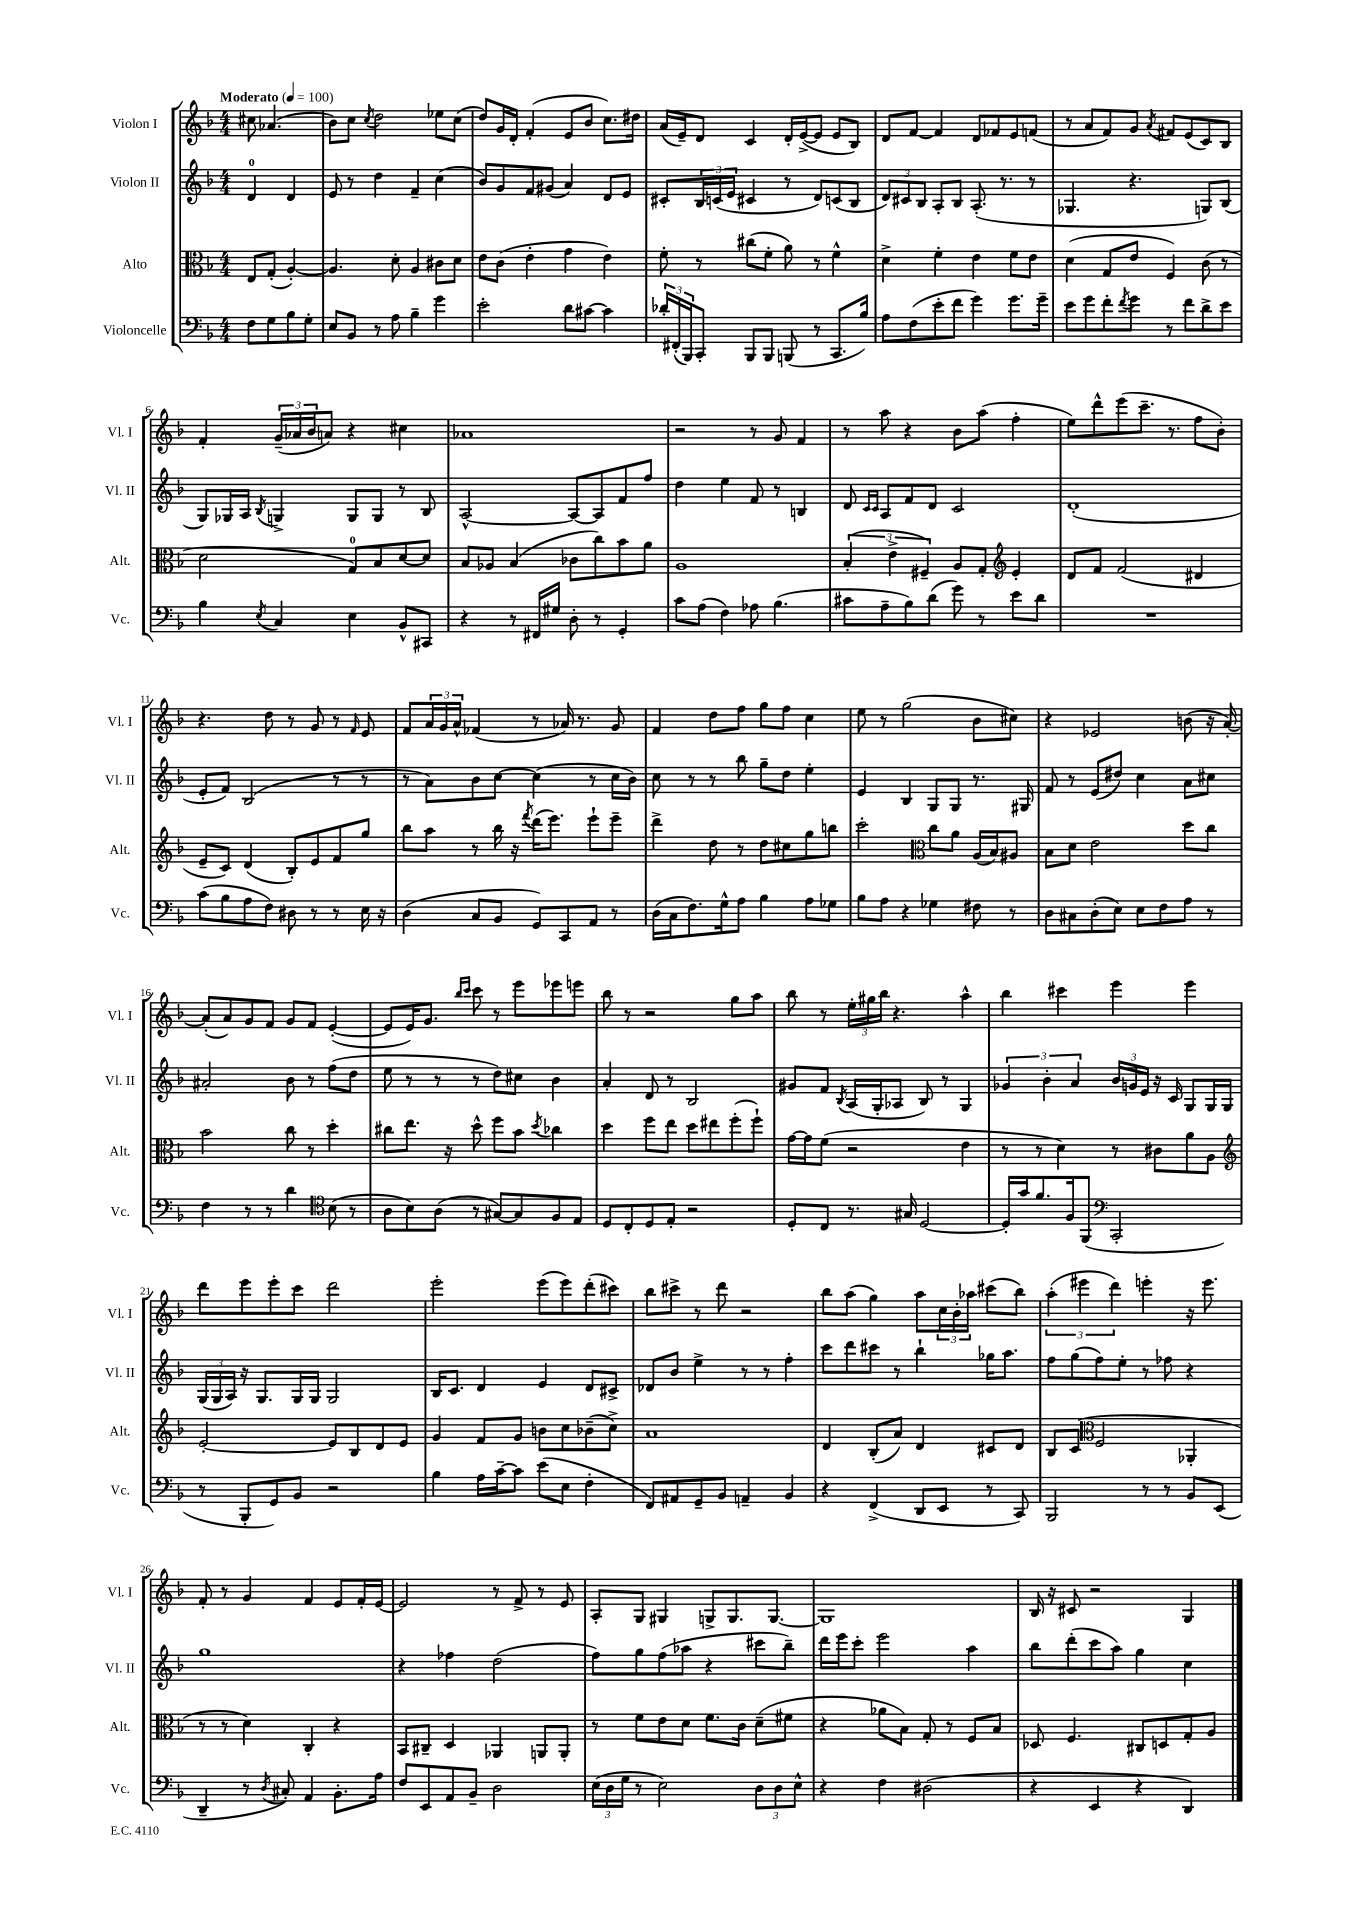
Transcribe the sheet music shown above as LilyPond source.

<<
\new StaffGroup <<
\new Staff = "s0" \with { instrumentName = "Violon I" shortInstrumentName = "Vl. I" } {
    \clef treble \key f \major \numericTimeSignature \time 4/4 \partial 2 \tempo "Moderato" 4 = 100
    cis''8 aes'4.( |
    bes'8) c''8 \acciaccatura { c''8 } d''2 ees''8 c''8( |
    d''8) g'16 d'16-. f'4-.( e'8 bes'8 c''8.) dis''16 |
    a'16( e'16--) d'8 c'4 d'16-. e'16~->( e'8 e'8 bes8) |
    d'8 f'8~ f'4 d'8 fes'8 e'8 f'8( |
    r8 a'8 f'8) g'8 \acciaccatura { a'8 } fis'8 e'8( c'8) bes8 |
    f'4-. \tuplet 3/2 { g'16--( aes'16 bes'16 } a'8) r4 cis''4 |
    aes'1 |
    r2 r8 g'8 f'4 |
    r8 a''8 r4 bes'8 a''8( f''4-. |
    e''8) d'''8-^ e'''8( c'''8.-- r8. f''8 bes'8-.) |
    r4. d''8 r8 g'8 r8 \grace { f'16 } e'8 |
    f'8 \tuplet 3/2 { a'16 g'16 a'16-^ } fes'4( r8 aes'16) r8. g'8 |
    f'4 d''8 f''8 g''8 f''8 c''4 |
    e''8 r8 g''2( bes'8 cis''8) |
    r4 ees'2 b'8( r16 a'16~-.) |
    a'8-.( a'8) g'8 f'8 g'8 f'8 e'4~-.( |
    e'8 e'16) g'8. \grace { bes''16 c'''16 } c'''8 r8 e'''8 ees'''8 e'''8 |
    bes''8 r8 r2 g''8 a''8 |
    bes''8 r8 \tuplet 3/2 { e''16-. gis''16 bes''16 } r4. a''4-^ |
    bes''4 cis'''4 e'''4 e'''4 |
    d'''8 e'''8 e'''8-. c'''8 d'''2 |
    e'''2-. e'''8( e'''8) d'''8-.( cis'''8) |
    bes''8 cis'''8-> r8 d'''8 r2 |
    bes''8 a''8( g''4) a''8 \tuplet 3/2 { c''16 bes'16-. aes''16 } cis'''8( bes''8) |
    \tuplet 3/2 { a''4-.( eis'''4 d'''4) } e'''4-. r16 e'''8. |
    f'8-. r8 g'4 f'4 e'8 f'16-. e'16~ |
    e'2 r8 f'8-> r8 e'8 |
    a8-. g8 gis4 g8-> g8. g8.~ |
    g1 |
    bes16 r16 cis'8 r2 g4 \bar "|." |
}
\new Staff = "s1" \with { instrumentName = "Violon II" shortInstrumentName = "Vl. II" } {
    \clef treble \key f \major \numericTimeSignature \time 4/4 \partial 2
    d'4-0 d'4 |
    e'8 r8 d''4 f'4-- c''4( |
    bes'8) g'8 f'8 gis'8( a'4) d'8 e'8 |
    cis'8-. \tuplet 3/2 { bes16 c'16( e'16 } cis'4 r8 d'8) c'8( bes8 |
    \tuplet 3/2 { d'8) cis'8 bes8 } a8-. bes8 a8.-.( r8. r8 |
    ges4. r4. g8) bes8( |
    g8) ges16 a16 \acciaccatura { bes8 } g4-> g8 g8 r8 bes8 |
    a2~-^ a8~ a8 f'8 f''8 |
    d''4 e''4 f'8 r8 b4 |
    d'8 \grace { c'16 c'16 } a8 f'8 d'8 c'2 |
    d'1-.( |
    e'8-. f'8) bes2( r8 r8 |
    r8 a'8) bes'8 c''8~ c''4( r8 c''16 bes'16) |
    c''8 r8 r8 bes''8 g''8-- d''8 e''4-. |
    e'4 bes4 g8 g8 r8. gis16 |
    f'8 r8 e'8( dis''8) c''4 a'8 cis''8 |
    ais'2-. bes'8 r8 f''8( d''8 |
    e''8 r8 r8 r8 d''8) cis''8 bes'4 |
    a'4-. d'8 r8 bes2 |
    gis'8 f'8 \acciaccatura { bes8 } a16( g16-. aes8 bes8) r8 g4 |
    \tuplet 3/2 { ges'4 bes'4-. a'4 } \tuplet 3/2 { bes'16 g'16 e'16 } r16 c'16 g8 g16 g16 |
    \tuplet 3/2 { g16( g16 a16) } r16 g8. g16 g16 g2 |
    bes16 c'8. d'4 e'4 d'8 cis'8-> |
    des'8 bes'8 e''4-> r8 r8 f''4-. |
    c'''8 d'''8 cis'''8 r8 bes''4-! ges''16 a''8. |
    f''8 g''8( f''8) e''8-. r8 fes''8 r4 |
    g''1 |
    r4 fes''4 d''2( |
    f''8) g''8 f''8( aes''8 r4 cis'''8 bes''8--) |
    d'''16 e'''16 c'''8-. e'''2 a''4 |
    bes''8 d'''8-.( c'''8 a''8) g''4 c''4 \bar "|." |
}
\new Staff = "s2" \with { instrumentName = "Alto" shortInstrumentName = "Alt." } {
    \clef alto \key f \major \numericTimeSignature \time 4/4 \partial 2
    e8 g8-.( a4~-.) |
    a4. d'8-. a4 cis'8 d'8 |
    e'8 c'8( e'4-. g'4 e'4) |
    f'8-. r8 cis''8( f'8-. a'8) r8 f'4-^ |
    d'4-> f'4-. e'4 f'8 e'8 |
    d'4( g8 e'8 f4) c'8( r8 |
    d'2 g8-0) bes8 d'8~ d'8 |
    bes8 aes8 bes4( ces'8 c''8) bes'8 a'8 |
    a1 |
    \tuplet 3/2 { bes4-.( e'4-> fis4--) } a8 g8-. \clef treble e'4-. |
    d'8 f'8 f'2( dis'4 |
    e'8-- c'8) d'4( bes8-.) e'8 f'8 g''8 |
    bes''8 a''8 r8 bes''16 r16 \acciaccatura { f'''8 } d'''16( e'''8.) e'''8-! e'''8-- |
    d'''4-> d''8 r8 d''8 cis''8 g''8 b''8 |
    c'''2-. \clef alto c''8 a'8 a16( bes16) ais8 |
    bes8 d'8 e'2 d''8 c''8 |
    bes'2 c''8 r8 d''4-. |
    cis''8 e''8. r16 d''8-^ f''8 bes'8 \acciaccatura { d''8 } ces''4 |
    d''4 f''8 e''8 d''8 eis''8 f''8-.( f''8-!) |
    g'16~ g'16 f'8( r2 e'4 |
    r8 r8 d'4) r8 cis'8 a'8 a8 |
    \clef treble e'2~-. e'8 bes8 d'8 e'8 |
    g'4 f'8 g'8 b'8 c''8 bes'8--( c''8->) |
    a'1 |
    d'4 bes8-.( a'8) d'4 cis'8 d'8 |
    bes8 c'8( \clef alto f2 aes,4-. |
    r8 r8 d'4) c4-. r4 |
    bes,8 cis8-- d4 aes,4 a,8 a,8-. |
    r8 f'8 e'8 d'8 f'8. c'16 d'8--( fis'8 |
    r4 aes'8 bes8) g8-. r8 f8 bes8 |
    des8 f4. cis8 d8 g8-. a8 \bar "|." |
}
\new Staff = "s3" \with { instrumentName = "Violoncelle" shortInstrumentName = "Vc." } {
    \clef bass \key f \major \numericTimeSignature \time 4/4 \partial 2
    f8 g8 bes8 g8-. |
    e8 bes,8 r8 a8 bes4-- g'4 |
    e'2-. d'8 cis'8~ cis'4 |
    \tuplet 3/2 { des'16-. fis,16-.( bes,,16) } c,8-. bes,,8 bes,,8 b,,8( r8 c,8. bes16) |
    a8 f8( e'8-. f'8 g'4) g'8. g'16-- |
    e'8 g'8 f'8-. \acciaccatura { f'8 } g'8 r8 f'8 d'8-> e'8 |
    bes4 \acciaccatura { e8 } c4 e4 bes,8-^ cis,8 |
    r4 r8 fis,16 gis16 d8-. r8 g,4-. |
    c'8 a8( f4) aes8 bes4.( |
    cis'8 a8-- bes8) d'8( g'8) r8 e'8 d'8 |
    R1 |
    c'8( bes8 a8 f8) dis8 r8 r8 e16 r16 |
    d4( c8 bes,8 g,8) c,8 a,8 r8 |
    d16( c16 f8.) g16-^ a8 bes4 a8 ges8 |
    bes8 a8 r4 ges4 fis8 r8 |
    d8 cis8 d8-.( e8) e8 f8 a8 r8 |
    f4 r8 r8 d'4 \clef tenor bes8( r8 |
    a8 bes8) a8( r8 gis8~) gis8 f8 e8 |
    d8 c8-. d8 e8-. r2 |
    d8-. c8 r8. gis16 d2~ |
    d16-. g'16 f'8. f16 f,8( \clef bass c,2-. |
    r8 bes,,8-. g,8) bes,8 r2 |
    bes4 a16 c'16~-- c'8 e'8( e8 f4-. |
    f,8) ais,8 g,8-- bes,8 a,4-- bes,4 |
    r4 f,4->( d,8 e,8 r8 c,8) |
    bes,,2 r8 r8 bes,8 e,8( |
    d,4-- r8 \acciaccatura { d8 } cis8-.) a,4 bes,8.-. a16 |
    f8 e,8 a,8 bes,8-- d2 |
    \tuplet 3/2 { e16( d16 g16 } r8 e2) \tuplet 3/2 { d8 d8 e8-^ } |
    r4 f4 dis2( |
    r4 e,4 r4 d,4) \bar "|." |
}
>>
>>
